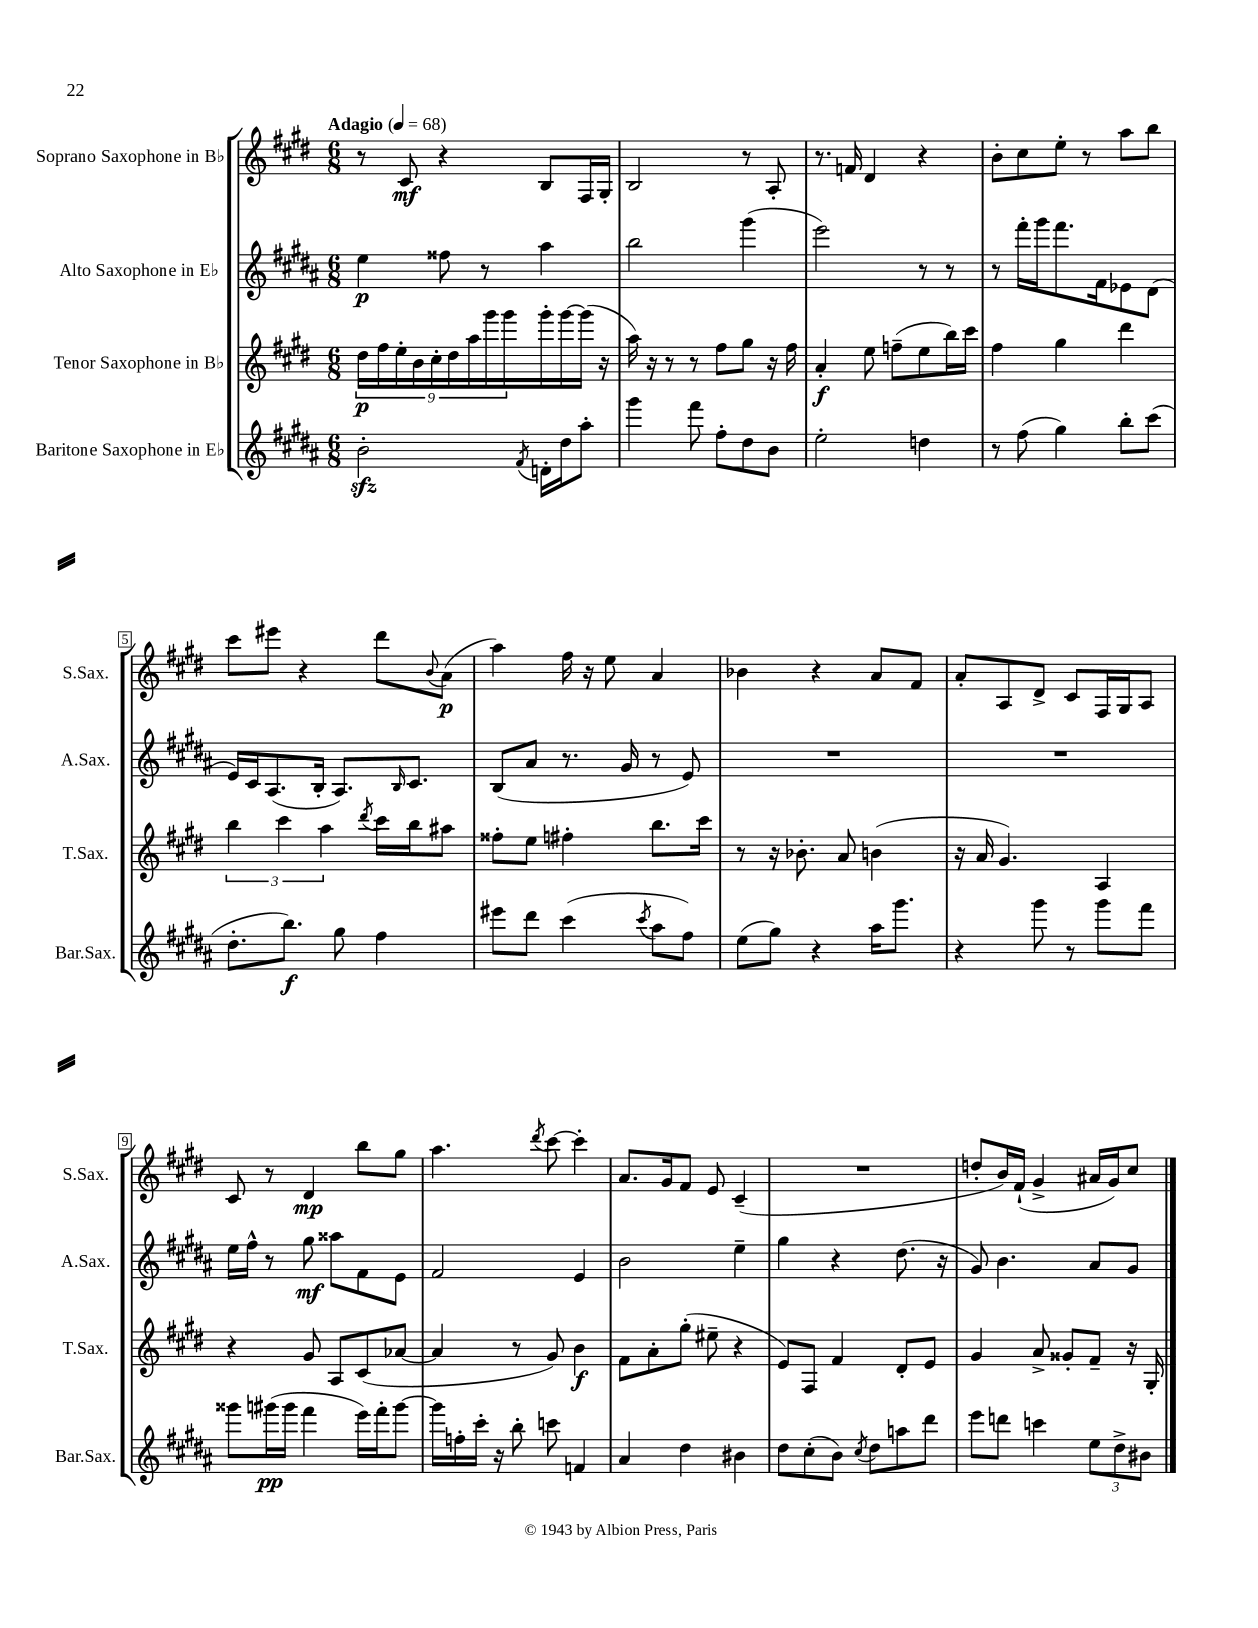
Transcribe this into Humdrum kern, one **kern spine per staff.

**kern	**kern	**kern	**kern
*staff4	*staff3	*staff2	*staff1
*clefG2	*clefG2	*clefG2	*clefG2
*k[f#c#g#d#a#]	*k[f#c#g#d#]	*k[f#c#g#d#a#]	*k[f#c#g#d#]
*M6/8	*M6/8	*M6/8	*M6/8
*MM68	*MM68	*MM68	*MM68
2b'	18dd#	4ee	8r
.	18ff#	.	.
.	18ee'	.	.
.	.	.	8c#
.	18b	.	.
.	18cc#'	.	.
.	.	8ff##	4r
.	18dd#	.	.
.	18aa	.	.
.	.	8r	.
.	18ggg#	.	.
.	18ggg#	.	.
8qf#	.	.	.
16d'	16ggg#'	4aa#	8B
16dd#	[16ggg#	.	.
8aa#'	(16ggg#]	.	16F#
.	16r	.	16G#'
=	=	=	=
4ggg#	16aa)	2bb	2B
.	16r	.	.
.	8r	.	.
8fff#	8r	.	.
8ff#'	8ff#	.	.
8dd#	8gg#	(4ggg#	8r
8b	16r	.	8A'
.	16ff#	.	.
=	=	=	=
2ee'	4a'	2eee)	8.r
.	.	.	16f
.	8ee	.	4d#
.	(8ff~	.	.
4dd	8ee	8r	4r
.	16bb)	8r	.
.	16ccc#	.	.
=	=	=	=
8r	4ff#	8r	8b'
(8ff#	.	16fff#'	8cc#
.	.	16ggg#	.
4gg#)	4gg#	8.fff#	8ee'
.	.	.	8r
.	.	16f#	.
8bb'	4ddd#	8e-	8aa
(8ccc#	.	(8d#	8bb
=	=	=	=
8.dd#'	6bb	16e)	8ccc#
.	.	16c#	.
.	.	(8.A#	8eee#
.	6ccc#	.	.
8.bb)	.	.	.
.	.	.	4r
.	.	16B'	.
.	6aa	.	.
8gg#	.	8.A#)	.
.	8qddd#	.	.
4ff#	16ccc#	.	8ddd#
.	.	16qqB	.
.	16bb	8.c#	.
.	.	.	8qqb
.	8aa#	.	(8a
=	=	=	=
8eee#	8ff##'	(8B	4aa)
8ddd#	8ee	8a#	.
(4ccc#	4ff#'	8.r	16ff#
.	.	.	16r
.	.	.	8ee
.	.	16g#	.
8qccc#	.	.	.
8aa#	8.bb	8r	4a
8ff#)	.	8e)	.
.	16ccc#	.	.
=	=	=	=
(8ee	8r	2.r	4b-
8gg#)	16r	.	.
.	8.b-'	.	.
4r	.	.	4r
.	8a	.	.
16aa#	(4b	.	8a
8.ggg#	.	.	.
.	.	.	8f#
=	=	=	=
4r	16r	2.r	8a'
.	16a	.	.
.	4.g#)	.	8A
8ggg#	.	.	8d#^
8r	.	.	8c#
8ggg#	4A	.	16F#
.	.	.	16G#
8fff#	.	.	8A
=	=	=	=
8ggg##	4r	16ee	8c#
.	.	16ff#^^	.
(16ggg#	.	8r	8r
16ggg#	.	.	.
4fff#	8g#	8gg#	4d#
.	8A	8aa##	.
16eee)	(8c#	8f#	8bb
16fff#'	.	.	.
[8ggg#	[8a-	8e	8gg#
=	=	=	=
16ggg#]	4a-]	2f#	4.aa
16ff'	.	.	.
16ccc#'	.	.	.
16r	.	.	.
8bb'	8r	.	.
.	.	.	8qddd#
8ccc	8g#)	.	[8ccc#
4f	4b	4e	4ccc#']
=	=	=	=
4a#	8f#	2b	8.a
.	8a'	.	.
.	.	.	16g#
4dd#	(8gg#'	.	8f#
.	8ee#~	.	8e
4b#	4r	4ee~	(4c#~
=	=	=	=
8dd#	8e)	4gg#	2.r
(8cc#'	8F#	.	.
8b)	4f#	4r	.
8qcc#	.	.	.
8dd#	.	.	.
8aa	8d#'	(8.dd#	.
8ddd#	8e	.	.
.	.	16r	.
=	=	=	=
8eee	4g#	8g#)	8dd'
8ddd	.	4.b	16b)
.	.	.	(16f#`
4ccc	8a^	.	4g#^
.	8g##'	.	.
12ee	8f#~	8a#	16a#
.	.	.	16g#)
12dd#^	.	.	.
.	16r	8g#	8cc#
12b#	.	.	.
.	16G#'	.	.
==	==	==	==
*-	*-	*-	*-
